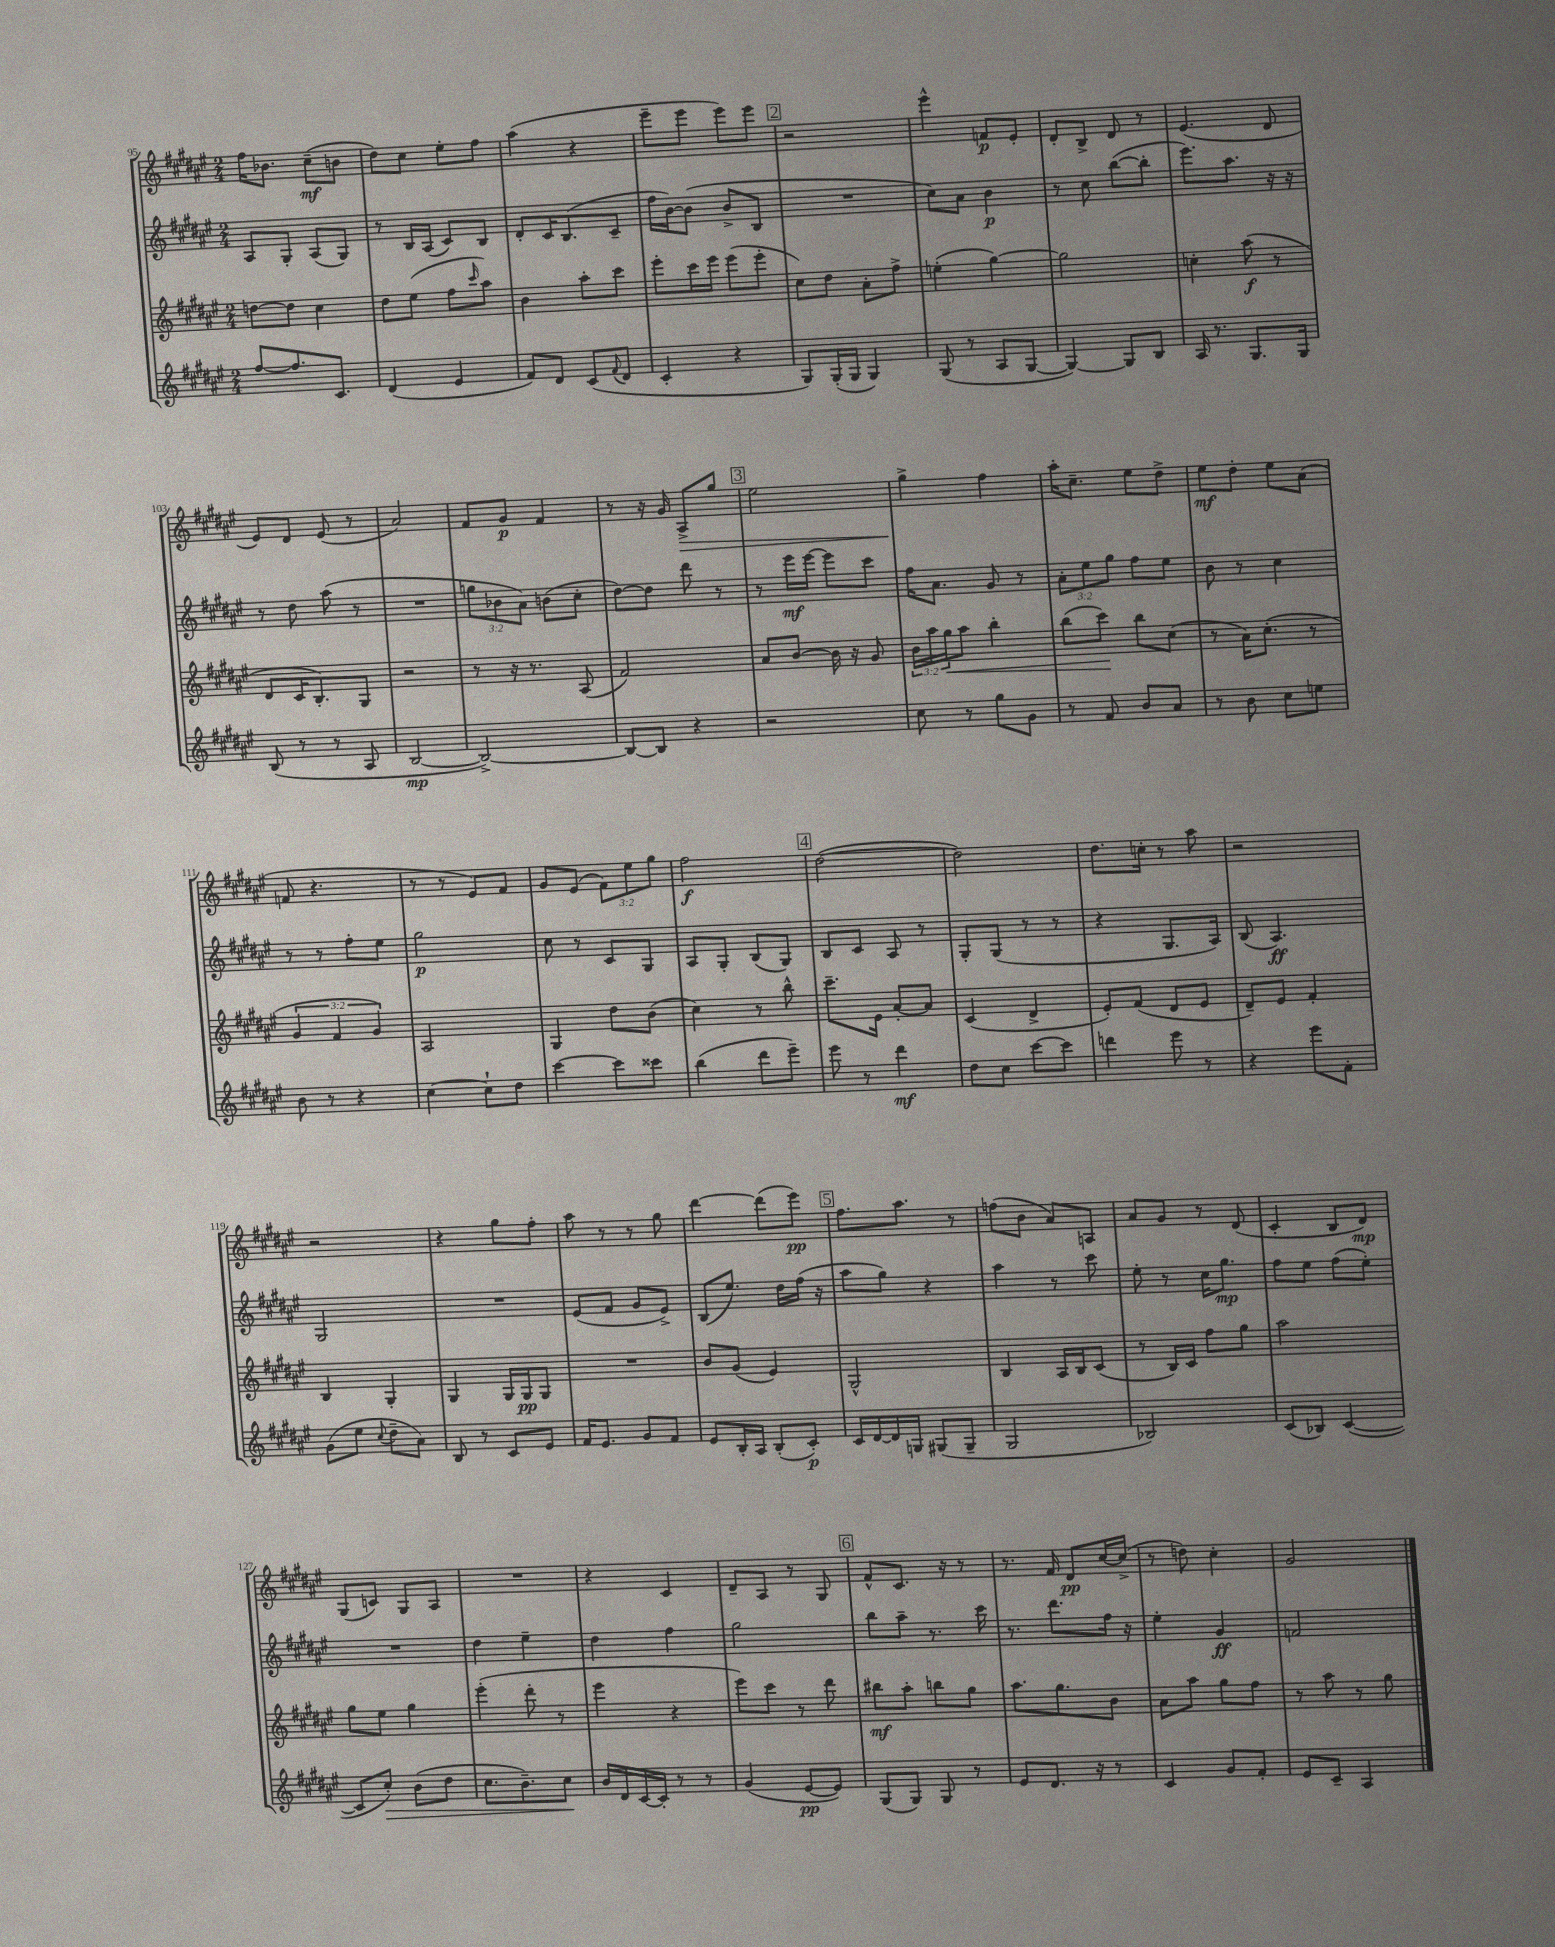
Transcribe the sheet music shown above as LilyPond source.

<<
\new StaffGroup <<
\new Staff = "s0" {
    \clef treble \key fis \major \numericTimeSignature \time 2/4 \override Staff.TupletNumber.text = #tuplet-number::calc-fraction-text
    fis''16 bes'8. cis''8--\mf( b'8 |
    dis''8) cis''8 eis''8-. fis''8 |
    ais''4( r4 |
    eis'''8-- eis'''8 eis'''8) eis'''8 |
    \mark \markup { \box "2" } r2 |
    eis'''4-^ f'8\p eis'8-. |
    dis'8-. b8-> dis'8 r8 |
    eis'4.( dis'8 |
    eis'8) dis'8 eis'8( r8 |
    ais'2) |
    fis'8 gis'8\p fis'4 |
    r8 r16 gis'16 ais8->\> gis''8 |
    \mark \markup { \box "3" } eis''2 |
    gis''4->\! fis''4 |
    ais''16-. cis''8.-- eis''8 dis''8-> |
    eis''8\mf dis''8-. eis''8 ais'8( |
    f'8 r4. |
    r8 r8 eis'8) fis'8 |
    gis'8 eis'8( \tuplet 3/2 { fis'8) eis''8 gis''8 } |
    fis''2\f |
    \mark \markup { \box "4" } dis''2~( |
    dis''2) |
    dis''8. c''16-. r8 ais''8 |
    r2 |
    r2 |
    r4 gis''8 fis''8-. |
    ais''8 r8 r8 gis''8 |
    dis'''4~ dis'''8( eis'''8\pp) |
    \mark \markup { \box "5" } fis''8. ais''8. r8 |
    f''8( b'8 ais'8) a8 |
    ais'8 gis'8 r8 dis'8( |
    cis'4-. b8 dis'8\mp) |
    gis8( c'8) gis8 ais8 |
    R2 |
    r4 cis'4 |
    dis'8-- ais8 r8 gis8 |
    \mark \markup { \box "6" } fis'8-^ cis'8. r16 r8 |
    r8. fis'16 dis'8\pp cis''16~ cis''16->( |
    r8 d''8) cis''4-. |
    gis'2 \bar "|." |
}
\new Staff = "s1" {
    \clef treble \key fis \major \numericTimeSignature \time 2/4 \override Staff.TupletNumber.text = #tuplet-number::calc-fraction-text
    ais8 gis8-. ais8( gis8) |
    r8 b16 ais16( cis'8) b8 |
    dis'8-. cis'16 b8.( cis'8-- |
    fis''16 b'16~) b'8( b'8-> b8 |
    \mark \markup { \box "2" } R2 |
    cis''8) ais'8 b'4\p |
    r8 cis''8 b''8~( b''8-. |
    eis'''8.) ais''8. r16 r16 |
    r8 dis''8 ais''8( r8 |
    R2 |
    \tuplet 3/2 { g''8 bes'8 ais'8) } b'8( cis''8-. |
    dis''8~) dis''8 dis'''8 r8 |
    \mark \markup { \box "3" } r8 eis'''16\mf eis'''16~ eis'''8 cis'''8 |
    fis''16 ais'8. gis'8 r8 |
    \tuplet 3/2 { ais'8-. eis''8 gis''8 } fis''8 eis''8 |
    b'8 r8 cis''4 |
    r8 r8 fis''8-. eis''8 |
    gis''2\p |
    cis''8 r8 cis'8 gis8 |
    ais8 gis8-. b8( gis8) |
    \mark \markup { \box "4" } b8 cis'8 ais8 r8 |
    gis8-. gis8( r8 r8 |
    r4 gis8. ais16) |
    b8( ais4.\ff) |
    gis2 |
    R2 |
    eis'8( fis'8 gis'8 eis'8->) |
    b8( eis''8.) dis''16 fis''16( r16 |
    \mark \markup { \box "5" } ais''8 gis''8) r4 |
    ais''4 r8 cis'''8 |
    eis''8-. r8 cis''16 gis''8.\mp |
    fis''8 eis''8 fis''8( eis''8-.) |
    R2 |
    dis''4 eis''4-- |
    dis''4 fis''4 |
    gis''2 |
    \mark \markup { \box "6" } b''8 ais''8-- r8. cis'''16 |
    r8. dis'''8. fis''16 r16 |
    eis''4-. gis'4\ff |
    f'2 \bar "|." |
}
\new Staff = "s2" {
    \clef treble \key fis \major \numericTimeSignature \time 2/4 \override Staff.TupletNumber.text = #tuplet-number::calc-fraction-text
    d''8~ d''8 cis''4 |
    dis''8 eis''8( fis''8 \grace { cis'''16 } ais''8) |
    b'4 ais''8-. cis'''8 |
    eis'''8-. cis'''16 eis'''16 eis'''8( eis'''8-. |
    \mark \markup { \box "2" } cis''8) dis''8 ais'8-. fis''8-> |
    e''4-.( gis''4~) |
    gis''2 |
    c''4-. ais''8\f( r8 |
    dis'8 cis'16 b8.-.) gis8 |
    r2 |
    r8 r16 r8. ais8( |
    fis'2) |
    \mark \markup { \box "3" } ais'8 b'8~ b'16 r16 gis'8 |
    \tuplet 3/2 { b'16 ais''16 gis''16\< } ais''8 b''4-. |
    b''8( cis'''8\!) b''8 cis''8( |
    r8 ais'16) cis''8.-.( r8 |
    \tuplet 3/2 { gis'4 fis'4 gis'4) } |
    ais2 |
    gis4 dis''8 b'8( |
    cis''4) r8 b''8-^ |
    \mark \markup { \box "4" } cis'''8.-- eis'16 ais'8~-. ais'8 |
    cis'4( dis'4-> |
    eis'8-.) fis'8( dis'8 eis'8 |
    dis'8--) eis'8 fis'4-. |
    b4 gis4-. |
    gis4 gis16 gis16\pp gis8 |
    R2 |
    b'8 gis'8( eis'4) |
    \mark \markup { \box "5" } gis2-^ |
    b4 ais16 b16 cis'8( |
    r8 b16) cis'16 fis''8 gis''8 |
    ais''2 |
    gis''8 eis''8 gis''4 |
    eis'''4-.( dis'''8-. r8 |
    eis'''4 r4 |
    eis'''8) cis'''8 r8 dis'''8 |
    \mark \markup { \box "6" } bis''8\mf ais''8-. b''8 gis''8 |
    ais''8. gis''8. b'8 |
    ais'8 ais''8 gis''8 fis''8 |
    r8 ais''8 r8 gis''8 \bar "|." |
}
\new Staff = "s3" {
    \clef treble \key fis \major \numericTimeSignature \time 2/4
    fis''8~ fis''8. cis'8. |
    dis'4( eis'4 |
    fis'8) dis'8 cis'8( \appoggiatura { fis'8 } dis'8 |
    cis'4-. r4 |
    \mark \markup { \box "2" } gis8) gis16-.( gis16 gis4) |
    gis8( r8 ais8 gis8~ |
    gis4~) gis8 b8 |
    ais16 r8. gis8. gis16 |
    b8( r8 r8 ais8 |
    b2~\mp |
    b2~->) |
    b8~ b8 r4 |
    \mark \markup { \box "3" } r2 |
    cis''8 r8 gis''8 gis'8 |
    r8 fis'8 b'8 ais'8 |
    r8 b'8 cis''8 e''8 |
    b'8 r8 r4 |
    cis''4~ cis''8-! dis''8 |
    cis'''4~ cis'''8 cisis'''8 |
    b''4( dis'''8 eis'''8--) |
    \mark \markup { \box "4" } eis'''8 r8 dis'''4\mf |
    dis''8 cis''8 cis'''8~ cis'''8 |
    d'''4 eis'''8 r8 |
    r4 eis'''8 fis'8-. |
    gis'8( eis''8 \appoggiatura { cis''8 } dis''8-- ais'8) |
    b8 r8 cis'8 eis'8 |
    fis'16 eis'8. gis'8 fis'8 |
    eis'8 b16-. ais16 b8-.( cis'8-.\p) |
    \mark \markup { \box "5" } cis'16 dis'16~ dis'16 g16 gis8( gis8-- |
    gis2 |
    bes2) |
    cis'8( bes8) cis'4~( |
    cis'8 cis''8-.\>) b'8( dis''8 |
    cis''8. b'8.--) cis''8\! |
    b'16 dis'16 cis'16~ cis'16-. r8 r8 |
    gis'4( eis'8~\pp eis'8) |
    \mark \markup { \box "6" } gis8( gis8) gis8 r8 |
    eis'8 dis'8. r16 r8 |
    cis'4 gis'8 fis'8-. |
    eis'8 cis'8-- ais4 \bar "|." |
}
>>
>>
\layout { \context { \Score currentBarNumber = #95 } }
